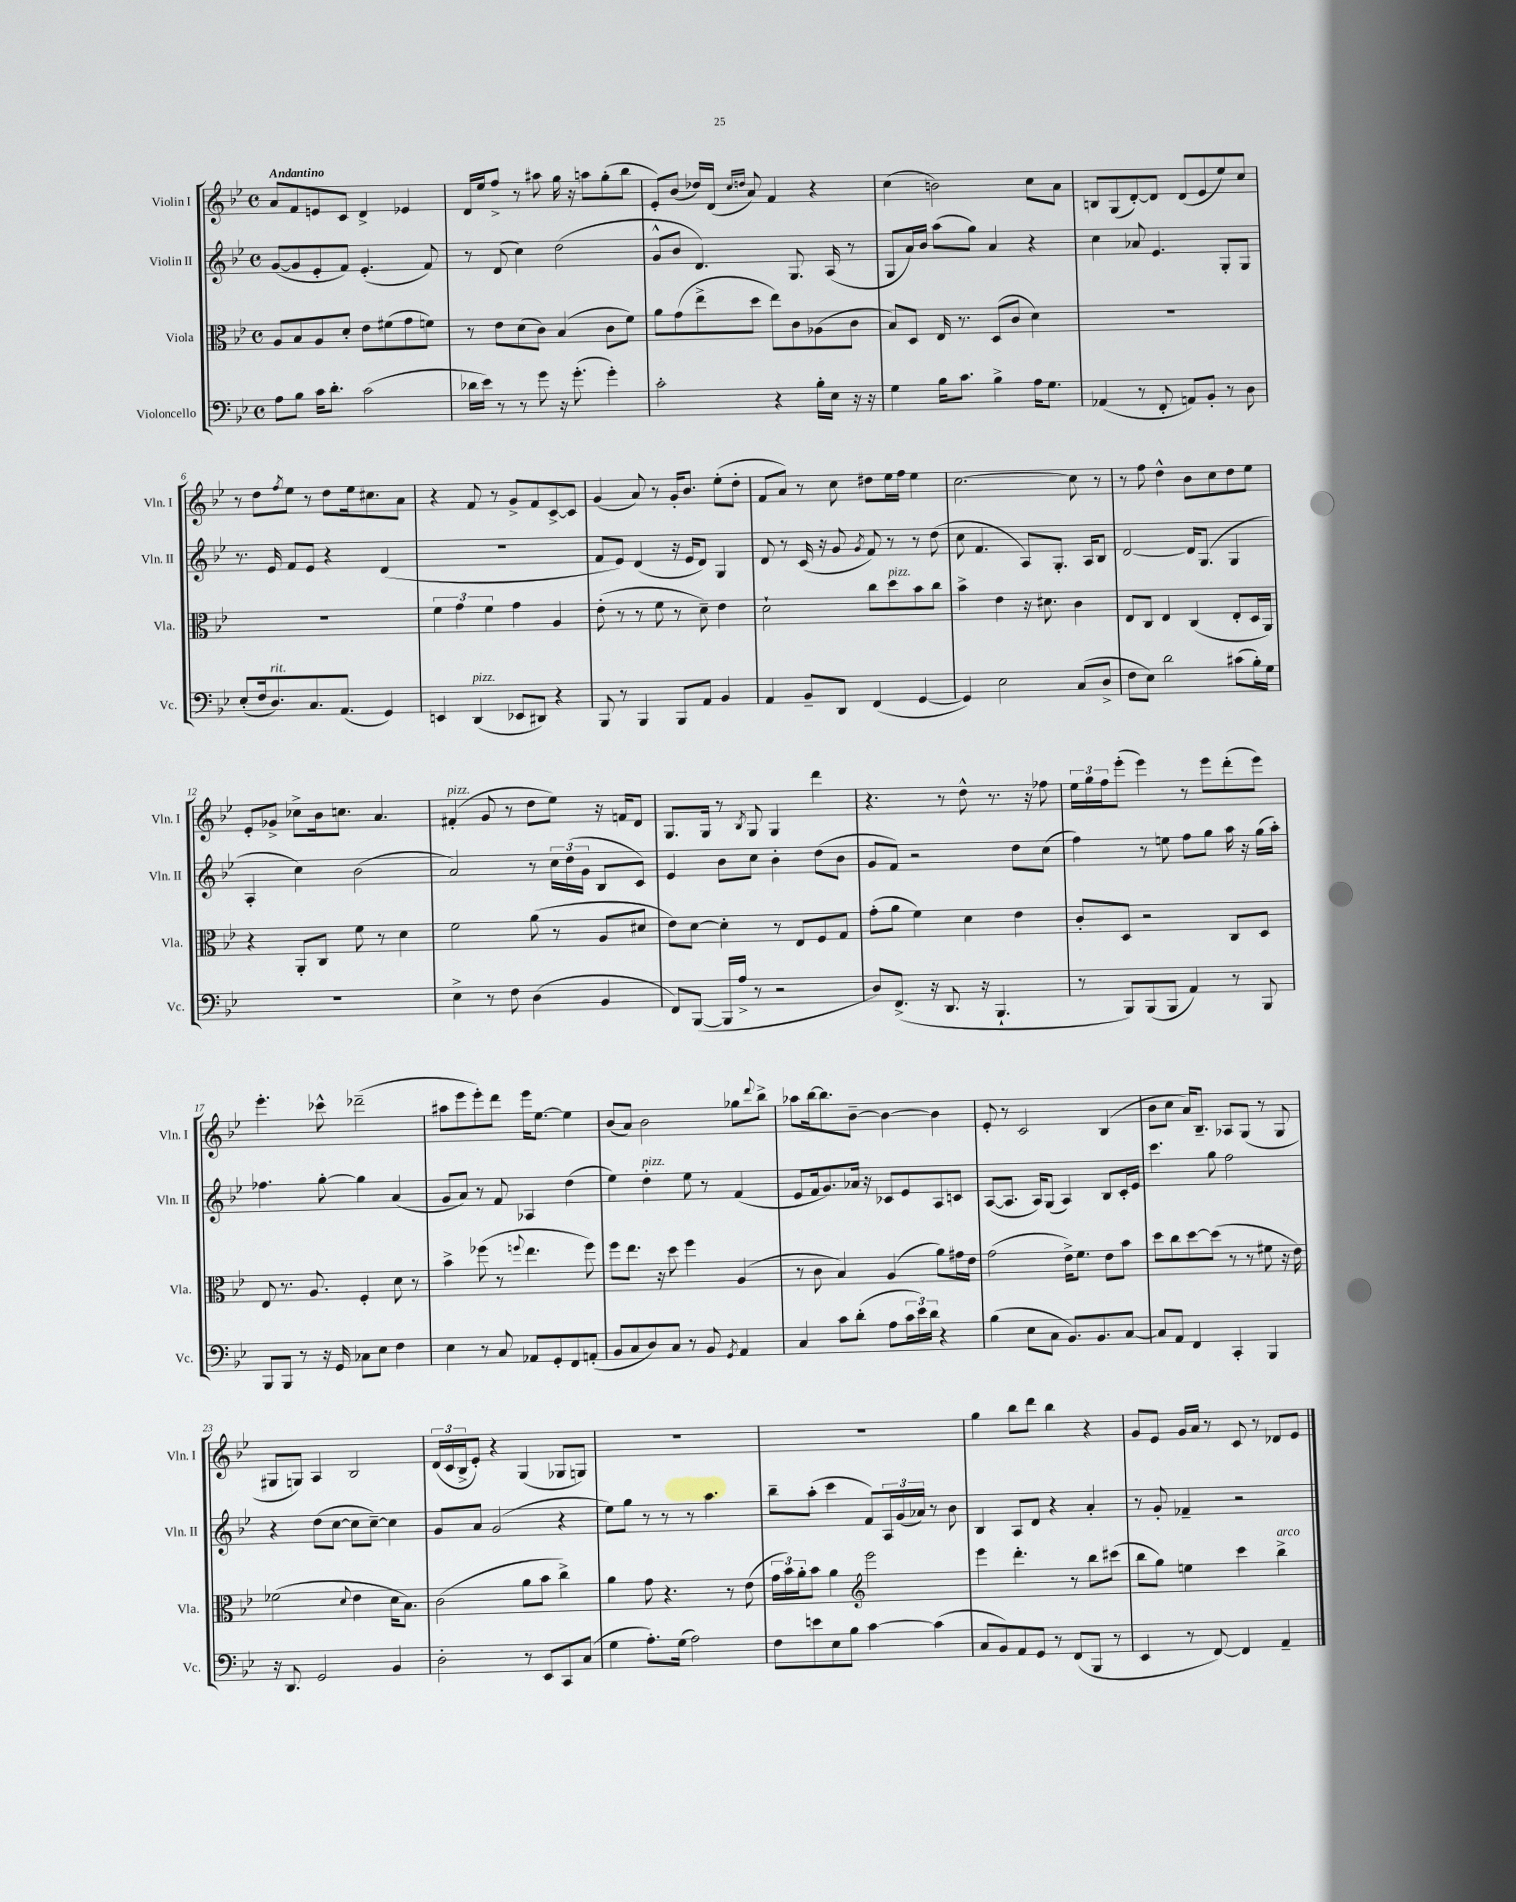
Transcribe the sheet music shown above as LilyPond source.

<<
\new StaffGroup <<
\new Staff = "s0" \with { instrumentName = "Violin I" shortInstrumentName = "Vln. I" } {
    \clef treble \key bes \major \defaultTimeSignature \time 4/4 \tempo "Andantino"
    a'8 f'8 e'8 c'8 d'4-> ees'4 |
    d'16 ees''16 f''8-> r8 ais''8 g''16 r16 a''8 g''8-.( bes''8 |
    ees'8-.) bes'8( des''16) d'16( \grace { c''16 d''16 } a'8) f'4 r4 |
    c''4( b'2) c''8 a'8 |
    b8 g8( d'8~-.) d'8 d'8( ees'8 ees''8) c''8 |
    r8 d''8 \acciaccatura { f''8 } ees''8 r8 d''8 ees''16 cis''8. a'8 |
    r4 f'8 r8 g'8-> f'8 c'8~-> c'8 |
    g'4( a'8) r8 g'16-. bes'8. ees''8-.( d''8-. |
    f'8 a'8) r8 c''8 dis''8 ees''16 f''16 ees''4 |
    c''2.~ c''8 r8 |
    r8 f''8 d''4-^ bes'8 c''8 d''8 ees''8 |
    ees'8-. ges'8-> ces''8-> bes'16 c''8. a'4. |
    fis'4-.^\markup { \italic "pizz." }( g'8 r8 d''8 ees''8) r16 f'16 d'8 |
    g8. g16 r8 \acciaccatura { bes8 } g8 g4 d'''4 |
    r4. r8 d''8-^ r8. r16 fes''8 |
    \tuplet 3/2 { ees''16 g''16 f''16 } ees'''8-.( ees'''4) r8 ees'''8 d'''8-.( ees'''8) |
    ees'''4.-. ces'''8-^ des'''2--( |
    ais''8 ees'''8 ees'''8-.) d'''8 ees'''16 ees''8.~ ees''4 |
    bes'8( a'8) bes'2 ges''8 \appoggiatura { d'''8 } bes''8-> |
    aes''8 bes''16~ bes''8. bes'8~-- bes'4~ bes'4 |
    ees'8-. r8 c'2 bes4( |
    bes'8 c''8 a'16) bes8.-- aes8 g8( r8 g8 |
    gis8 g8) a4 bes2 |
    \tuplet 3/2 { d'16( c'16 bes16-> } ees'8-.) r4 g4( ges8 g8) |
    R1 |
    R1 |
    g''4 bes''8 d'''8 bes''4 r4 |
    g'8 ees'8 g'16 a'16 r8 c'8 r8 des'8 ees'8 \bar "|." |
}
\new Staff = "s1" \with { instrumentName = "Violin II" shortInstrumentName = "Vln. II" } {
    \clef treble \key bes \major \defaultTimeSignature \time 4/4
    g'8~( g'8 ees'8-. f'8) ees'4.-.( f'8) |
    r8 d'8( c''4) d''2( |
    g'8-^ bes'8 d'4.) g8. a16( r8 |
    g8 a'16) bes'16 a''8( g''8) a'4 r4 |
    c''4 aes'8 ees'4. g8-. g8 |
    r8. ees'16 f'8 ees'8 r4 d'4( |
    r1 |
    f'8 ees'8) d'4( r16 ees'16 d'8) g4 |
    d'8 r8 c'16( r16 g'8 \acciaccatura { g'8 } f'8) r8 r8 d''8( |
    c''8 f'4. a8) g8.-. a16 bes8 |
    d'2~ d'16 g8.( g4 |
    a4-. c''4) bes'2( |
    a'2) r8 \tuplet 3/2 { c''16 d''16( g'16 } bes8 c'8) |
    ees'4 bes'8 c''8 bes'4-. d''8( bes'8 |
    g'8 f'8) r2 d''8 c''8( |
    f''4) r8 e''8 f''8 g''8 a''16 r16 g''16( a''16-.) |
    fes''4. g''8~-. g''4 a'4( |
    g'8 a'8) r8 f'8 aes4 d''4( |
    ees''4) d''4-.^\markup { \italic "pizz." } ees''8 r8 f'4( |
    ees'8 f'16 g'8.) aes'16 r16 ces'8 ees'8 a8 c'8 |
    a8~( a8. a16) g8( a4) bes8 c'16-. ees'16 |
    c'''4. g''8 f''2 |
    r4 d''8( c''8~ c''8 c''8~--) c''4 |
    g'8 a'8 g'2( r4 |
    ees''8) g''8 r8 r8 r8 a''4. |
    bes''8-- a''8-.( c'''4 f'8) \tuplet 3/2 { a16 g'16( aes'16) } r8 bes'8 |
    bes4 a8 d'8 r4 a'4-. |
    r8 g'8-. fes'4-- r2 \bar "|." |
}
\new Staff = "s2" \with { instrumentName = "Viola" shortInstrumentName = "Vla." } {
    \clef alto \key bes \major \defaultTimeSignature \time 4/4
    a8 bes8 a8 d'8-. ees'8 fis'8( g'8 f'8) |
    r8 ees'8 d'8( c'8) bes4( c'8 f'8) |
    a'8 g'8( ees''8-> d''8 ees''8) c'8 aes8( c'8 |
    bes8) d8 ees16 r8. d8( c'8 d'4) |
    R1 |
    R1 |
    \tuplet 3/2 { f'4 g'4 f'4 } g'4 a4 |
    ees'8-.( r8 r8 f'8 r8 d'8--) ees'4 |
    d'2-! c''8 d''8^\markup { \italic "pizz." } bes'8 c''8 |
    bes'4-> ees'4 r16 dis'8. c'4 |
    ees8 c8 ees4 c4( ees8-. d16 a,16) |
    r4 a,8-. c8 f'8 r8 d'4 |
    f'2 a'8( r8 a8 dis'8 |
    ees'8) d'8~ d'4-. r8 ees8 f8 g8 |
    g'8-.( a'8 f'4) d'4 ees'4 |
    c'8-. d8 r2 c8 d8 |
    ees8 r8. a8. f4-. d'8 r8 |
    bes'4-> fes''8( r8 \appoggiatura { f''8 } ees''4. f''8) |
    f''8 ees''8. r16 d''8 f''4 a4( |
    r8 c'8 bes4) a4( a'8) gis'16 ees'16 |
    g'2( ees'16->) f'8. ees'8 bes'8 |
    d''8 c''8 d''8~ d''8( r8 r8 fis'8 r16 ees'16) |
    fes'2( \appoggiatura { d'8 } ees'4 d'16 bes8.) |
    c'2( a'8 bes'8 c''4->) |
    a'4 g'8 r4. r8 ees'8( |
    \tuplet 3/2 { g'16 bes'16) a'16-. } bes'8 a'4 \clef treble ees'''2 |
    ees'''4 d'''4.-. r8 bes''8 cis'''8( |
    bes''8 g''8) e''4 c'''4 bes''4->^\markup { \italic "arco" } \bar "|." |
}
\new Staff = "s3" \with { instrumentName = "Violoncello" shortInstrumentName = "Vc." } {
    \clef bass \key bes \major \defaultTimeSignature \time 4/4
    a8 bes8 c'16 d'8.-. c'2( |
    des'16 ees'16) r8 r8 g'8 r16 g'8.-.( g'4-.) |
    c'2-. r4 bes16-. ees16 r16 r16 |
    g4 bes16 c'8. bes4-> a16 g8. |
    aes,4( r8 f,8-. a,8) bes,8-. r8 d8 |
    ees8-.( f16 d8.^\markup { \italic "rit." }) c8. a,8.( g,4) |
    e,4 d,4^\markup { \italic "pizz." }( ees,8 dis,8) r4 |
    bes,,8 r8 bes,,4 bes,,8 a,8 bes,4 |
    a,4 bes,8-- d,8 f,4( g,4~ |
    g,4) ees2 c8( d8-> |
    f8 ees8) d'2 cis'8( bes16-.) g16 |
    R1 |
    ees4-> r8 f8 d4( bes,4 |
    f,8) bes,,8~( bes,,16 a16-> r8 r2 |
    d8) f,8.->( r16 d,8. r16 bes,,4.-! |
    r8 bes,,8) bes,,8( bes,,8 a,4) r8 bes,,8 |
    bes,,8 bes,,8 r8 r16 g,16 ces8 ees8 f4 |
    ees4 r8 c8 aes,8 g,8-. f,8 a,8-.( |
    bes,8 c8 d8) c8 r8 bes,8 \acciaccatura { g,8 } a,4 |
    c4 c'8 d'8-.( a8 \tuplet 3/2 { c'16 ees'16) d'16 } r4 |
    bes4( ees8 c8 bes,8.) bes,8. c8~ |
    c8 a,8 f,4 c,4-. bes,,4 |
    r16 d,8. g,2 bes,4 |
    d2-. r8 ees,8 c,8 c8( |
    g4 a8.-.) g16( a2) |
    f8 e'8 ees8 bes8 c'4~ c'4( |
    c8 bes,8) a,8 g,8 r8 f,8( bes,,8 r8 |
    ees,4 r8 f,8~) f,4 a,4-- \bar "|." |
}
>>
>>
